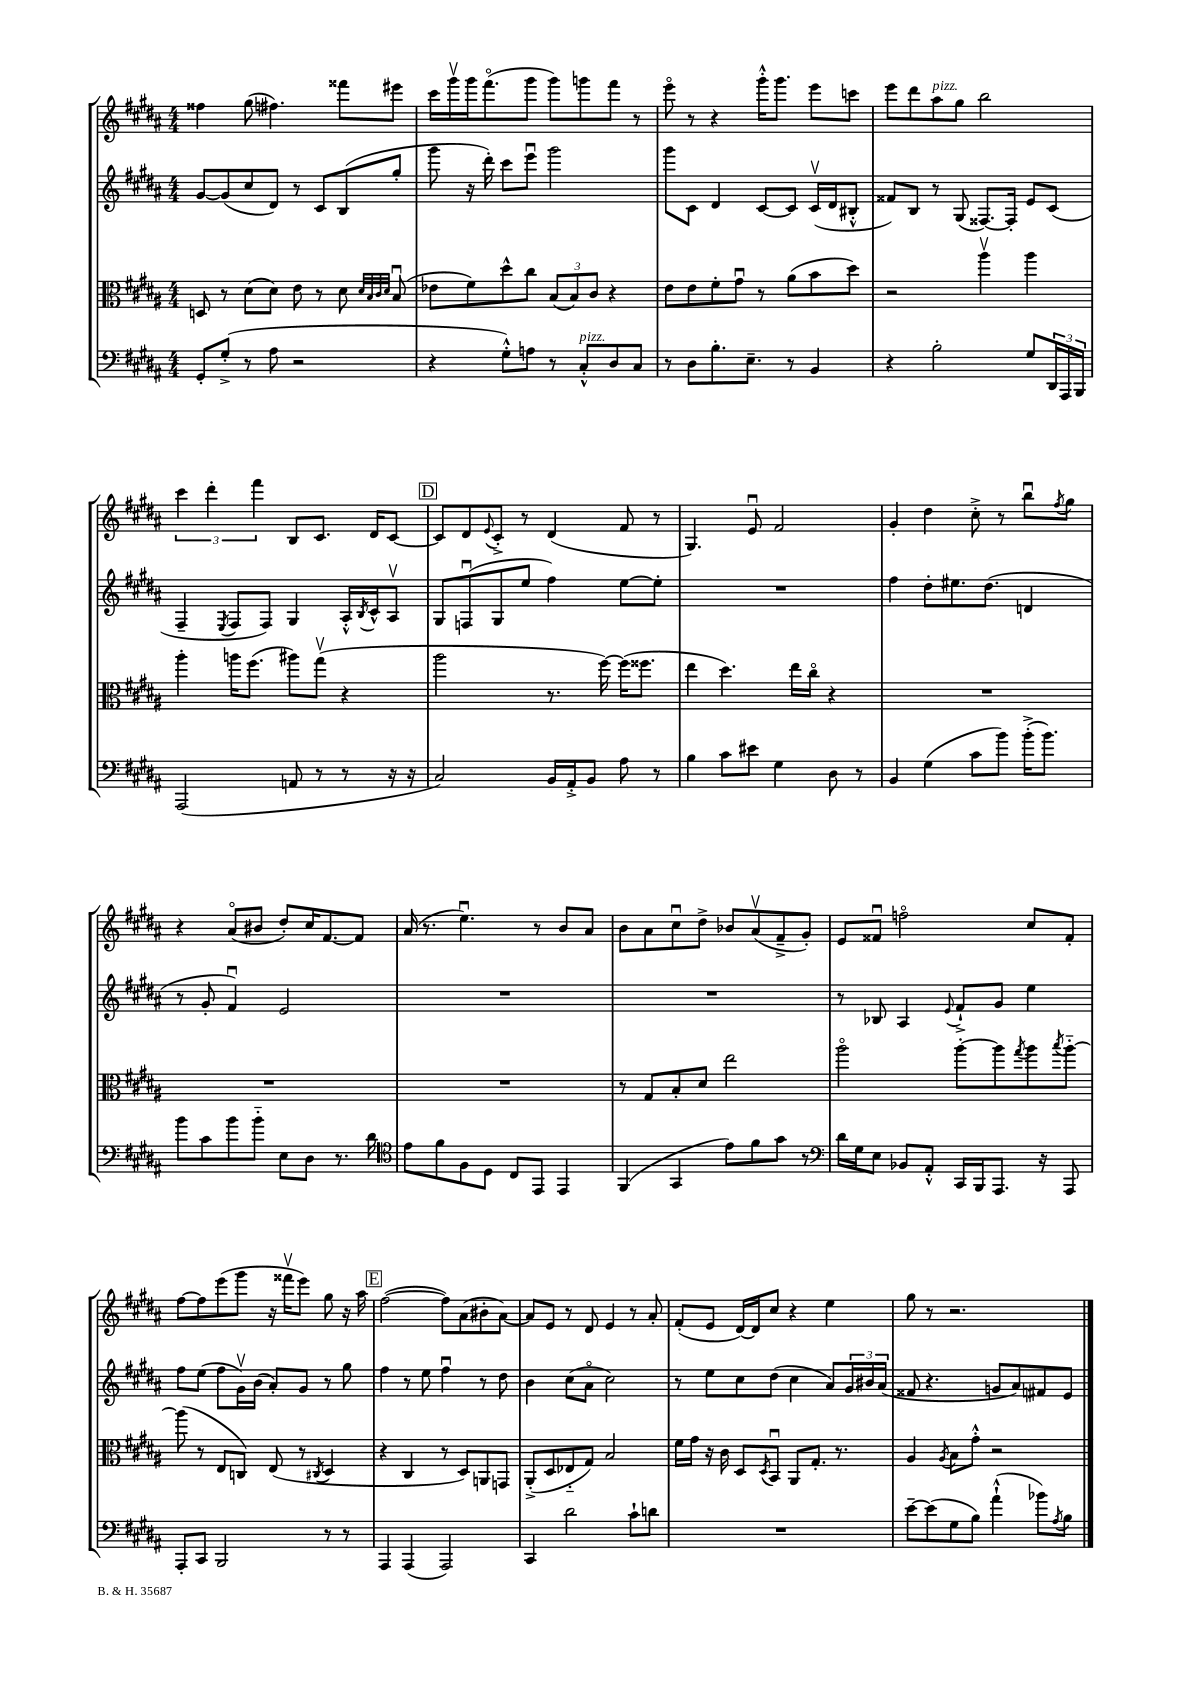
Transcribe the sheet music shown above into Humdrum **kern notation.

**kern	**kern	**kern	**kern
*staff4	*staff3	*staff2	*staff1
*clefF4	*clefC3	*clefG2	*clefG2
*k[f#c#g#d#a#]	*k[f#c#g#d#a#]	*k[f#c#g#d#a#]	*k[f#c#g#d#a#]
*M4/4	*M4/4	*M4/4	*M4/4
8GG#'	8D	[8g#	4ff##
(8G#'^	8r	(8g#]	.
8r	(8d#	8cc#	(8gg#
8A#	8d#)	8d#)	4.ff#)
2r	8e	8r	.
.	8r	8c#	.
.	8d#	(8B	8fff##
.	32qqd#	.	.
.	32qqB	.	.
.	32qqc#	.	.
.	32qqd#	.	.
.	(8Bu	8gg#'	8eee#
=	=	=	=
4r	8e-	8ggg#	16ccc#
.	.	.	16ggg#v
.	8f#)	16r	16ggg#
.	.	16ddd#')	(8.fff#o
8G#'^^)	8dd#^^	8ccc#	.
8A	8cc#	8eeeu	8ggg#
8r	(12B	2ggg#	8ggg#)
.	12B)	.	.
8C#'^^	.	.	8ggg
.	12c#	.	.
8D#	4r	.	8fff#
8C#	.	.	8r
=	=	=	=
8r	8e	8ggg#	8eeeo
8D#	8e	8c#	8r
8.B'	8f#'	4d#	4r
.	8g#u	.	.
8.E~	.	.	.
.	8r	[8c#	16ggg#'^^
.	.	.	8.ggg#
8r	(8a#	8c#]	.
4BB	8b	(16c#v	8eee
.	.	16d#	.
.	8dd#)	8B#'^^	8ccc
=	=	=	=
4r	2r	8f##)	8eee
.	.	8B	8ddd#
2B'	.	8r	8aa#
.	.	(8G#	8gg#
.	4aa#v	[8.F##)	2bb
.	.	16F##']	.
8G#	4aa#	8e	.
24DD#	.	(8c#	.
24AAA#	.	.	.
24BBB	.	.	.
=	=	=	=
(2AAA#	4aa#'	4F#~	6ccc#
.	.	.	6ddd#'
.	.	8qE	.
.	16aa	8F#	.
.	(8.ff#	.	.
.	.	.	6fff#
.	.	8F#)	.
8AA	8aa#)	4G#	8B
8r	(8gg#v	.	8.c#
8r	4r	16A#'^^	.
.	.	8qB	.
.	.	16c#^^	16d#
16r	.	8A#v	[8c#
16r	.	.	.
=	=	=	=
2C#)	2aa#	8G#	8c#]
.	.	(8Fu	8d#
.	.	.	8qqe
.	.	8G#	8c#'^
.	.	8ee	8r
16BB	8.r	4ff#)	(4d#
16AA#'^	.	.	.
8BB	.	.	.
.	[16ff#)	.	.
8A#	(16ff#]	[8ee	8f#
.	8.ff##	.	.
8r	.	8ee']	8r
=	=	=	=
4B	4ee	1r	4.G#)
8c#	4.dd#)	.	.
8e#	.	.	8eu
4G#	.	.	2f#
.	16ee	.	.
.	16cc#o	.	.
8D#	4r	.	.
8r	.	.	.
=	=	=	=
4BB	1r	4ff#	4g#'
(4G#	.	8dd#'	4dd#
.	.	8.ee#	.
8c#	.	.	8cc#'^
.	.	(8.dd#	.
8b)	.	.	8r
(16b'^	.	4d	8bbu
8.b)	.	.	.
.	.	.	8qff#
.	.	.	8gg#
=	=	=	=
8b	1r	8r	4r
8c#	.	8g#'	.
8b	.	4f#u)	(8a#o
8b'~	.	.	8b#
8E	.	2e	8dd#')
8D#	.	.	16cc#
.	.	.	[8.f#
8.r	.	.	.
.	.	.	8f#]
16d#	.	.	.
=	=	=	=
*clefC4	*	*	*
8e	1r	1r	(16a#
.	.	.	8.r
8f#	.	.	.
8F#	.	.	4.eeu)
8D#	.	.	.
8C#	.	.	.
8EE	.	.	8r
4EE	.	.	8b
.	.	.	8a#
=	=	=	=
(4FF#	8r	1r	8b
.	8G#	.	8a#
4GG#	8B'	.	8cc#u
.	8d#	.	8dd#^
8e)	2ee	.	8b-
8f#	.	.	(8a#v
8g#	.	.	8f#~^
8r	.	.	8g#')
=	=	=	=
*clefF4	*	*	*
16d#	2aa#o	8r	8e
16G#	.	.	.
8E	.	8B-	8f##u
8BB-	.	4A#	2ffo
8AA#'^^	.	.	.
.	.	8qqe	.
16CC#	[8aa#'	8f#`^	.
16BBB	.	.	.
8.AAA#	8aa#]	8g#	.
.	8qgg#	.	.
.	8aa#	4ee	8cc#
16r	.	.	.
.	8qbb	.	.
8AAA#	[8aa#'~	.	8f##'
=	=	=	=
8AAA#'	(8aa#]	8ff#	[8ff#
8CC#	8r	(8ee	8ff#]
2BBB	8E	8ff#	(8eee
.	8C)	16g#v)	8ggg#
.	.	(16b	.
.	(8E	8a#')	16r
.	.	.	16fff##v
.	8r	8g#	8eee)
.	8qC#	.	.
8r	4D#	8r	8gg#
8r	.	8gg#	16r
.	.	.	16aa#
=	=	=	=
4AAA#	4r	4ff#	([2ff#
(4AAA#	4C#	8r	.
.	.	8ee	.
2AAA#)	8r	4ff#u	8ff#])
.	8D#)	.	(8a#
.	8AA	8r	8b#'
.	8GG	8dd#	[8a#)
=	=	=	=
4CC#	(8AA#'^	4b	8a#]
.	8D#	.	8e
2d#	8E-'~	(8cc#	8r
.	8G#)	8a#o	8d#
.	2B	2cc#)	4e
8c#`	.	.	8r
8d	.	.	8a#'
=	=	=	=
1r	16f#	8r	(8f#'
.	16g#	.	.
.	16r	8ee	8e
.	16c#	.	.
.	8D#	8cc#	[16d#)
.	.	.	16d#]
.	8qD#	.	.
.	8BBu	(8dd#	8cc#
.	8AA#	4cc#	4r
.	8.G#'	.	.
.	.	8a#)	4ee
.	8.r	.	.
.	.	24g#	.
.	.	24b#	.
.	.	(24a#	.
=	=	=	=
[8e~	4A#	8f##	8gg#
(8e]	.	4.r	8r
.	8qA#	.	.
8G#	8B	.	2.r
8B)	8g#'^^	.	.
(4a#`^^	2r	8g	.
.	.	8a#)	.
8b-)	.	8f#	.
8qA#	.	.	.
8B	.	8e	.
==	==	==	==
*-	*-	*-	*-
